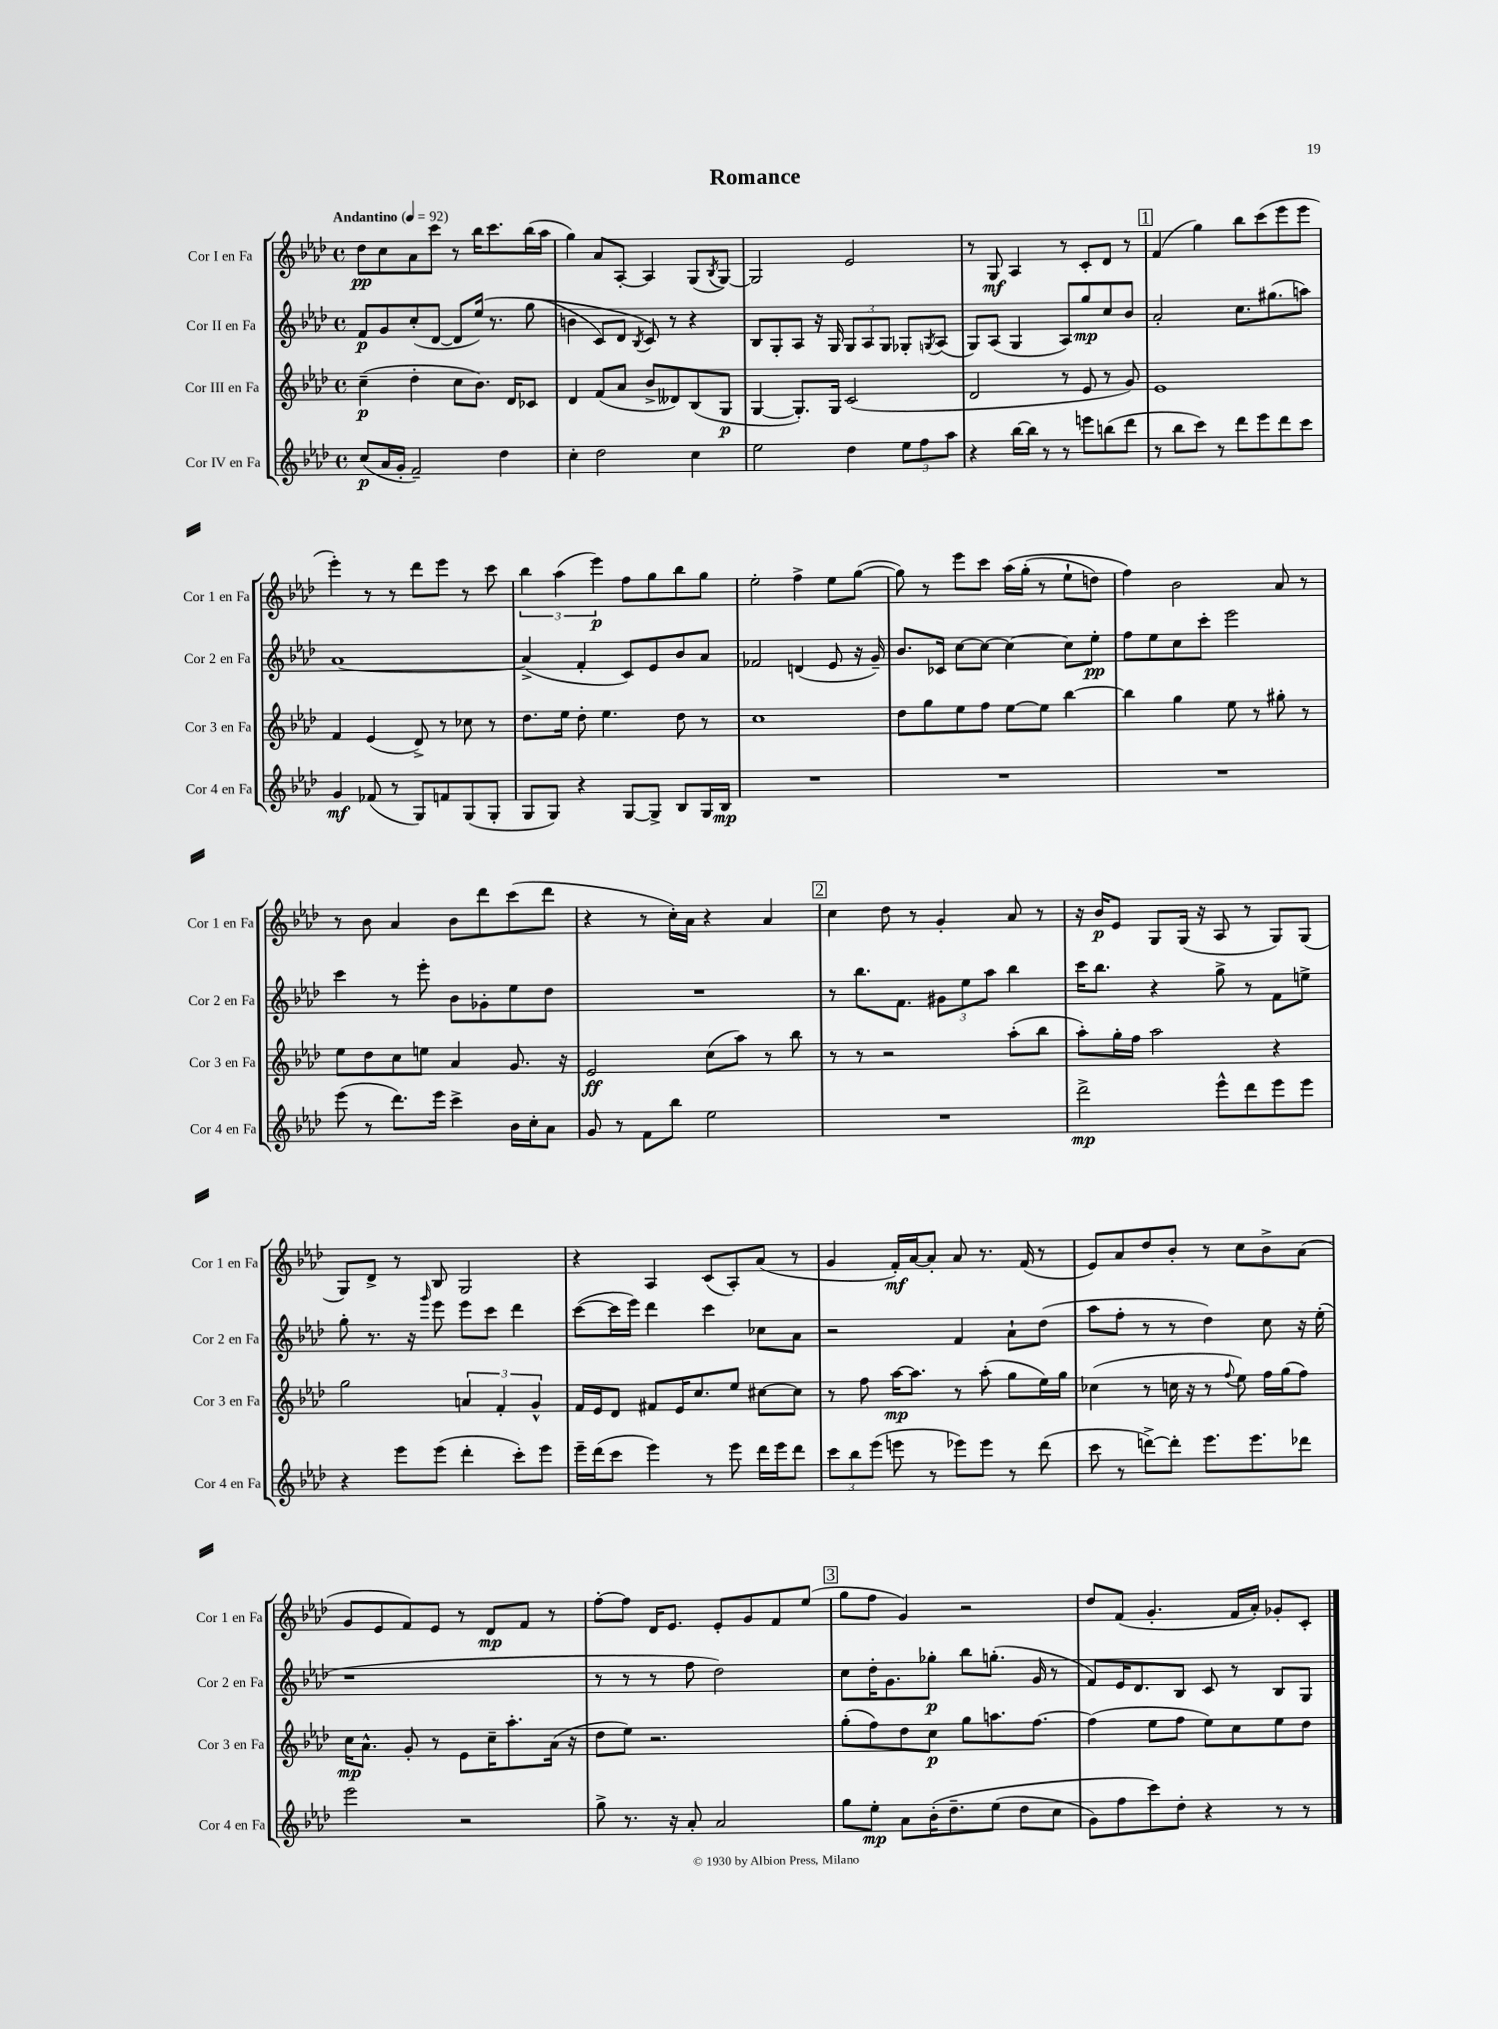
\header { title = "Romance" }
<<
\new StaffGroup <<
\new Staff = "s0" \with { instrumentName = "Cor I en Fa" shortInstrumentName = "Cor 1 en Fa" } {
    \clef treble \key aes \major \defaultTimeSignature \time 4/4 \tempo "Andantino" 4 = 92
    des''8\pp c''8 aes'8 c'''8 r8 bes''16 c'''8. bes''16( aes''16 |
    g''4) aes'8 aes8~-. aes4 g8( \acciaccatura { bes8 } g8~) |
    g2 ees'2 |
    r8 g8\mf aes4 r8 c'8-. des'8 r8 |
    \mark \markup { \box "1" } f'4( g''4) bes''8 c'''8( ees'''8 ees'''8 |
    ees'''4-.) r8 r8 des'''8 ees'''8 r8 c'''8 |
    \tuplet 3/2 { bes''4 aes''4( ees'''4\p) } f''8 g''8 bes''8 g''8 |
    ees''2-. f''4-> ees''8 g''8~( |
    g''8) r8 ees'''8 c'''8 aes''16\( g''16-.( r8 ees''8-! d''8) |
    f''4\) bes'2 aes'8 r8 |
    r8 bes'8 aes'4 bes'8 des'''8 c'''8( des'''8 |
    r4 r8 c''16-.) aes'16 r4 aes'4 |
    \mark \markup { \box "2" } c''4 des''8 r8 g'4-. aes'8 r8 |
    r16 bes'16\p ees'8 g8 g16( r16 aes8 r8 g8) g8( |
    g8) des'8-> r8 bes8 g2 |
    r4 aes4 c'8( aes8-.) aes'8( r8 |
    g'4 f'16-.\mf) aes'16~ aes'8-. aes'8 r8. f'16( r8 |
    ees'8) aes'8 des''8 bes'8-. r8 c''8 bes'8-> aes'8( |
    g'8 ees'8 f'8) ees'8 r8 des'8\mp f'8 r8 |
    f''8~-. f''8 des'16 ees'8. ees'8-. g'8 f'8 ees''8( |
    \mark \markup { \box "3" } g''8 f''8 g'4) r2 |
    des''8 f'8( g'4.-. f'16 aes'16-.) ges'8-. c'8-. \bar "|." |
}
\new Staff = "s1" \with { instrumentName = "Cor II en Fa" shortInstrumentName = "Cor 2 en Fa" } {
    \clef treble \key aes \major \defaultTimeSignature \time 4/4
    f'8\p g'8 c''8-.( des'8~ des'8 ees''16)\( r8. g''8( |
    b'4 c'8) des'8 \acciaccatura { bes8 } c'8\) r8 r4 |
    bes8 g8-. aes8 r16 g16 \tuplet 3/2 { g8 aes8 g8 } ges8-. \acciaccatura { g8 } aes8( |
    g8) aes8( g4 aes8) g''8\mp c''8 bes'8 |
    \mark \markup { \box "1" } aes'2-. c''8. gis''8.( a''8) |
    aes'1~ |
    aes'4->( f'4-. c'8) ees'8 bes'8 aes'8 |
    fes'2 d'4( ees'8 r16 g'16--) |
    bes'8. ces'16 c''8~ c''8~ c''4~ c''8 ees''8-.\pp |
    f''8 ees''8 c''8 c'''8-. ees'''2 |
    c'''4 r8 ees'''8-. bes'8 ges'8-. ees''8 des''8 |
    R1 |
    \mark \markup { \box "2" } r8 bes''8. f'8. \tuplet 3/2 { gis'8 ees''8 aes''8 } bes''4 |
    c'''16 bes''8. r4 g''8-> r8 f'8 e''8-> |
    g''8-. r8. r16 \grace { g'''16 } ees'''8 ees'''8 c'''8 des'''4 |
    c'''8~( c'''16 ees'''16) des'''4 c'''4 ces''8 aes'8 |
    r2 f'4 aes'8-! des''8( |
    aes''8 f''8-. r8 r8 des''4) c''8 r16 ees''16-.( |
    r1 |
    r8 r8 r8 f''8 des''2) |
    \mark \markup { \box "3" } c''8 des''16-. g'8. ges''8-.\p bes''8 g''8.-.( g'16 r8 |
    f'8) ees'16 des'8. bes8 c'8 r8 bes8 g8 \bar "|." |
}
\new Staff = "s2" \with { instrumentName = "Cor III en Fa" shortInstrumentName = "Cor 3 en Fa" } {
    \clef treble \key aes \major \defaultTimeSignature \time 4/4
    c''4--\p( des''4-. c''8 bes'8.) des'16 ces'8 |
    des'4 f'8( aes'8 bes'8-> deses'8) bes8( g8\p |
    g4~ g8.-.) g16 c'2( |
    des'2 r8 ees'8 r8 g'8) |
    \mark \markup { \box "1" } ees'1 |
    f'4 ees'4( des'8->) r8 ces''8 r8 |
    des''8. ees''16 des''8-. ees''4. des''8 r8 |
    c''1 |
    des''8 g''8 ees''8 f''8 ees''8~ ees''8 bes''4~ |
    bes''4 g''4 ees''8 r8 gis''8-. r8 |
    ees''8 des''8 c''8 e''8 aes'4 g'8. r16 |
    ees'2\ff c''8( aes''8) r8 bes''8 |
    \mark \markup { \box "2" } r8 r8 r2 aes''8-.( bes''8 |
    aes''8-.) g''16-. f''16 aes''2 r4 |
    g''2 \tuplet 3/2 { a'4 f'4-. g'4-^ } |
    f'16 ees'16 des'8 fis'8 ees'16 c''8. ees''8 cis''8~ cis''8 |
    r8 f''8 aes''16~\mp aes''8. r8 aes''8-.( g''8 ees''16) g''16 |
    ces''4( r8 c''16 r16 r8 \appoggiatura { f''8 } ees''8) f''16 g''16( f''8) |
    c''16\mp aes'8.-^ g'8-. r8 ees'8 c''16-- aes''8.-. aes'16( r16 |
    des''8 ees''8) r2. |
    \mark \markup { \box "3" } g''8-.( f''8) des''8 c''8\p g''8 a''8. f''8.~ |
    f''4( ees''8 f''8 ees''8) c''8 ees''8 des''8 \bar "|." |
}
\new Staff = "s3" \with { instrumentName = "Cor IV en Fa" shortInstrumentName = "Cor 4 en Fa" } {
    \clef treble \key aes \major \defaultTimeSignature \time 4/4
    c''8\p( aes'16 g'16-. f'2--) des''4 |
    c''4-. des''2 c''4 |
    ees''2 des''4 \tuplet 3/2 { ees''8 f''8 aes''8 } |
    r4 bes''16~ bes''16 r8 r8 e'''8 b''8( des'''8 |
    \mark \markup { \box "1" } r8 bes''8 c'''8) r8 des'''8 ees'''8 des'''8 c'''8 |
    g'4\mf fes'8( r8 g8) f'8 g8( g8-. |
    g8 g8) r4 g8~ g8-> bes8 g16 bes16\mp |
    R1 |
    R1 |
    R1 |
    ees'''8( r8 des'''8.) ees'''16 c'''4-> bes'16 c''16-. aes'8 |
    g'8 r8 f'8 bes''8 ees''2 |
    \mark \markup { \box "2" } R1 |
    des'''2->\mp ees'''8-^ des'''8 ees'''8 ees'''8 |
    r4 ees'''8 ees'''8( des'''4-. c'''8-.) ees'''8 |
    ees'''16-- des'''16( c'''8 ees'''4) r8 ees'''8 des'''16 ees'''16 des'''8 |
    \tuplet 3/2 { c'''8 bes''8 ees'''8( } e'''8 r8 ees'''8) ees'''8 r8 des'''8( |
    c'''8 r8 d'''8~->) d'''8-. ees'''8. ees'''8. des'''8 |
    ees'''2 r2 |
    g''8-> r8. r16 aes'8-. aes'2 |
    \mark \markup { \box "3" } g''8 ees''8-.\mp aes'8 bes'16-.\( des''8.-- ees''8( des''8 c''8 |
    g'8) f''8 c'''8\) des''8-. r4 r8 r8 \bar "|." |
}
>>
>>
\layout { \context { \Score \remove "Bar_number_engraver" } }
